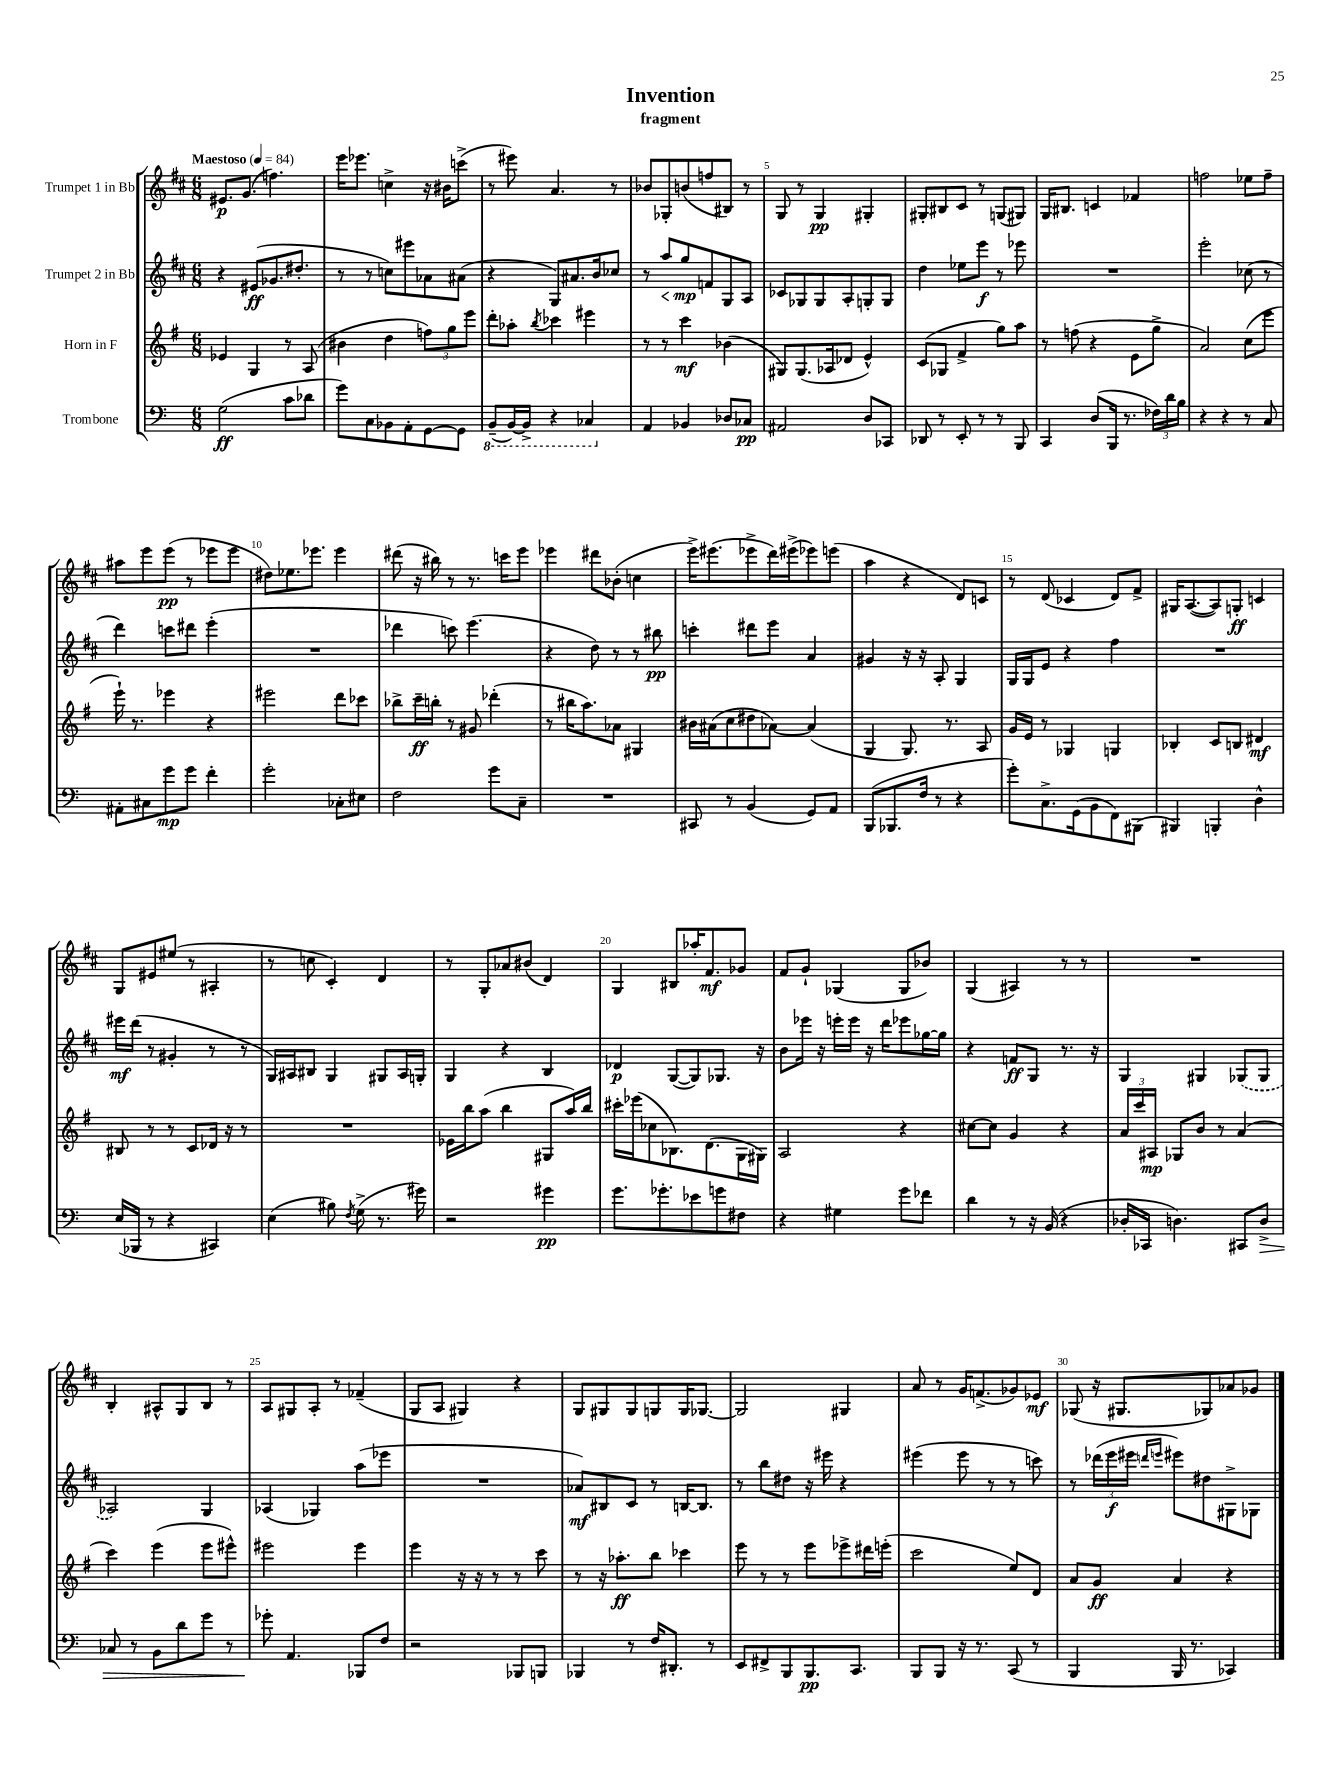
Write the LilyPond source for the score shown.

\header { title = "Invention" subtitle = "fragment" }
<<
\new StaffGroup <<
\new Staff = "s0" \with { instrumentName = "Trumpet 1 in Bb" } {
    \clef treble \key d \major \numericTimeSignature \time 6/8 \tempo "Maestoso" 4 = 84
    \autoBeamOff eis'8.[\p g'8.]( f''4.) |
    e'''16[ ees'''8.] c''4-> r16 bis'16[ c'''8]->( |
    r8 eis'''8) a'4. r8 |
    bes'8[ ges8-. b'8( f''8 bis8]) r8 |
    g8 r8 g4\pp gis4-. |
    gis8[-. bis8 cis'8] r8 g8[( gis8]) |
    g16[ bis8.] c'4 fes'4 |
    f''2 ees''8[ f''8]-- |
    ais''8[ e'''8 e'''8]\pp( r8 ees'''8[ ees'''8] |
    dis''8[) ees''8. ees'''8.] ees'''4 |
    dis'''8( r16 bis''16) r8 r8. c'''16[ e'''8] |
    ees'''4 dis'''8[ bes'8]-.( c''4 |
    e'''16[->) eis'''8.( ees'''8-> d'''16) eis'''16->( ees'''8) e'''8]( |
    a''4 r4 d'8[) c'8] |
    r8 d'8( ces'4 d'8[) fis'8]-> |
    gis16[ a8.~( a8) g8]-.\ff c'4 |
    g8[ eis'8 eis''8]( r8 ais4-. |
    r8 c''8 cis'4-.) d'4 |
    r8 g8[-. aes'8 bis'8]( d'4) |
    g4 bis8[ aes''16-. fis'8.\mf ges'8] |
    fis'8[ g'8]-! ges4( ges8[ bes'8]) |
    g4( ais4) r8 r8 |
    R2. |
    b4-. ais8[-^ g8 b8] r8 |
    a8[ gis8 a8]-. r8 fes'4--( |
    g8[ a8] gis4) r4 |
    g8[ gis8 gis8 g8 g16 ges8.]~ |
    ges2 gis4 |
    a'8 r8 g'16[ f'8.->( ges'8) ees'8]\mf |
    ges8( r16 gis8.[ ges8) aes'8 ges'8] \bar "|." |
}
\new Staff = "s1" \with { instrumentName = "Trumpet 2 in Bb" } {
    \clef treble \key d \major \numericTimeSignature \time 6/8
    \autoBeamOff r4 eis'8[\ff( ges'8. dis''8.]-. |
    r8 r8 c''8[) eis'''8 aes'8 ais'8]( |
    r4 g8[) ais'8. b'16 ces''8] |
    r8 a''8[\< g''8\mp\! f'8 g8 a8] |
    ces'8[ ges8 ges8 a8-. g8-. g8] |
    d''4 ees''8[ e'''8]\f r8 ees'''8 |
    R2. |
    e'''2-. ces''8( r8 |
    d'''4) c'''8[ dis'''8] e'''4-.( |
    R2. |
    des'''4 c'''8) e'''4.( |
    r4 d''8) r8 r8 bis''8\pp |
    c'''4-. dis'''8[ e'''8] a'4 |
    gis'4 r16 r16 a8-. g4 |
    g16[ g16 e'8] r4 fis''4 |
    R2. |
    eis'''16[\mf d'''16]( r8 gis'4-. r8 r8 |
    g16[) ais16 bis8] g4 gis8[ ais16 g16]-. |
    g4 r4 b4 |
    des'4\p g8[~( g8) ges8.] r16 |
    b'8[ ees'''16] r16 e'''16[-. e'''16] r16 d'''16[ ees'''8 ges''16~ ges''16] |
    r4 f'8[\ff g8] r8. r16 |
    g4 gis4 \once \slurDashed ges8[( ges8] |
    aes2) g4 |
    aes4( ges4) a''8[( ees'''8] |
    R2. |
    aes'8[\mf) bis8 cis'8] r8 b16[~ b8.] |
    r8 b''8[ dis''8] r16 eis'''16 r4 |
    eis'''4( eis'''8 r8 r8 c'''8) |
    r8 \tuplet 3/2 { des'''16[( e'''16\f eis'''16] } \grace { d'''16[ e'''16] } eis'''8[) dis''8 gis8-> ges8] \bar "|." |
}
\new Staff = "s2" \with { instrumentName = "Horn in F" } {
    \clef treble \key g \major \numericTimeSignature \time 6/8
    \autoBeamOff ees'4 g4 r8 a8( |
    bis'4 d''4 \tuplet 3/2 { f''8[) g''8 e'''8] } |
    d'''8[-. aes''8]-. \acciaccatura { b''8 } ces'''4 eis'''4 |
    r8 r8 c'''4\mf bes'4( |
    gis8[) gis8.( aes16 des'8] e'4-^) |
    c'8[( ges8] fis'4-> g''8[) a''8] |
    r8 f''8( r4 e'8[ g''8]-> |
    a'2) c''8[( e'''8] |
    e'''16-!) r8. ees'''4 r4 |
    eis'''2 d'''8[ ces'''8] |
    bes''8[-> c'''16--\ff b''16]-. r8 gis'8 des'''4-.( |
    r8 bis''16[ a''8.) aes'8] gis4 |
    bis'16[ ais'16( c''8 dis''8 aes'8]~) aes'4( |
    g4 g8.) r8. a8 |
    g'16[ e'16] r8 ges4 g4 |
    bes4-. c'8[ b8] dis'4\mf |
    bis8 r8 r8 c'8[ des'16] r16 r8 |
    R2. |
    ees'16[ b''16 a''8]( b''4 gis8[ a''16) b''16] |
    cis'''16[-. ees'''16( ces''8 bes8.) d'8.( g16 gis16]) |
    a2 r4 |
    cis''8[~ cis''8] g'4 r4 |
    \tuplet 3/2 { a'16[ c'''16 ais16]\mp } ges8[ b'8] r8 a'4( |
    c'''4) e'''4( e'''8[ eis'''8]-^) |
    eis'''2 eis'''4 |
    e'''4 r16 r16 r8 r8 c'''8 |
    r8 r16 aes''8.[-.\ff b''8] ces'''4 |
    e'''8 r8 r8 e'''8[ ees'''8-> dis'''16 e'''16]-.( |
    c'''2 e''8[) d'8] |
    a'8[ g'8]\ff a'4 r4 \bar "|." |
}
\new Staff = "s3" \with { instrumentName = "Trombone" } {
    \clef bass \key c \major \numericTimeSignature \time 6/8
    \autoBeamOff g2\ff( c'8[ des'8] |
    g'8[) c8 bes,8 a,8-. g,8~ g,8] |
    \ottava #-1 b,,8[--( b,,16~) b,,16]-> r4 ces,4 \ottava #0 |
    a,4 bes,4 des8[ ces8]\pp |
    ais,2 d8[ ces,8] |
    des,8 r8 e,8-. r8 r8 b,,8 |
    c,4 d8[( b,,16] r8. \tuplet 3/2 { fes16[) d'16 b16] } |
    r4 r4 r8 c8 |
    ais,8[-. cis8 g'8\mp g'8] f'4-. |
    g'2-. ces8[-. eis8] |
    f2 g'8[ c8]-- |
    R2. |
    cis,8 r8 b,4( g,8[) a,8] |
    b,,8[( bes,,8. f16] r8 r4 |
    g'8[-.) c8.-> g,16( b,8 f,8) bis,,8]( |
    bis,,4) b,,4-. d4-^ |
    e16[( bes,,16] r8 r4 cis,4) |
    e4( bis8) \acciaccatura { f8 } g8->( r8. gis'16) |
    r2 gis'4\pp |
    g'8.[ ges'8.-. ees'8 g'8 fis8] |
    r4 gis4 g'8[ fes'8] |
    d'4 r8 r16 b,16( r4 |
    des16[-. ces,16] d4.) cis,8[ d8]->\> |
    ces8 r8 b,8[ d'8 g'8] r8 |
    ges'8-.\! a,4. bes,,8[ f8] |
    r2 bes,,8[ b,,8] |
    bes,,4 r8 f16[ dis,8.]-. r8 |
    e,8[ fis,8-> b,,8 b,,8.\pp c,8.] |
    b,,8[ b,,8] r16 r8. c,8( r8 |
    b,,4 b,,16 r8. ces,4) \bar "|." |
}
>>
>>
\layout { \context { \Score \override BarNumber.break-visibility = ##(#f #t #t) barNumberVisibility = #(every-nth-bar-number-visible 5) } }
